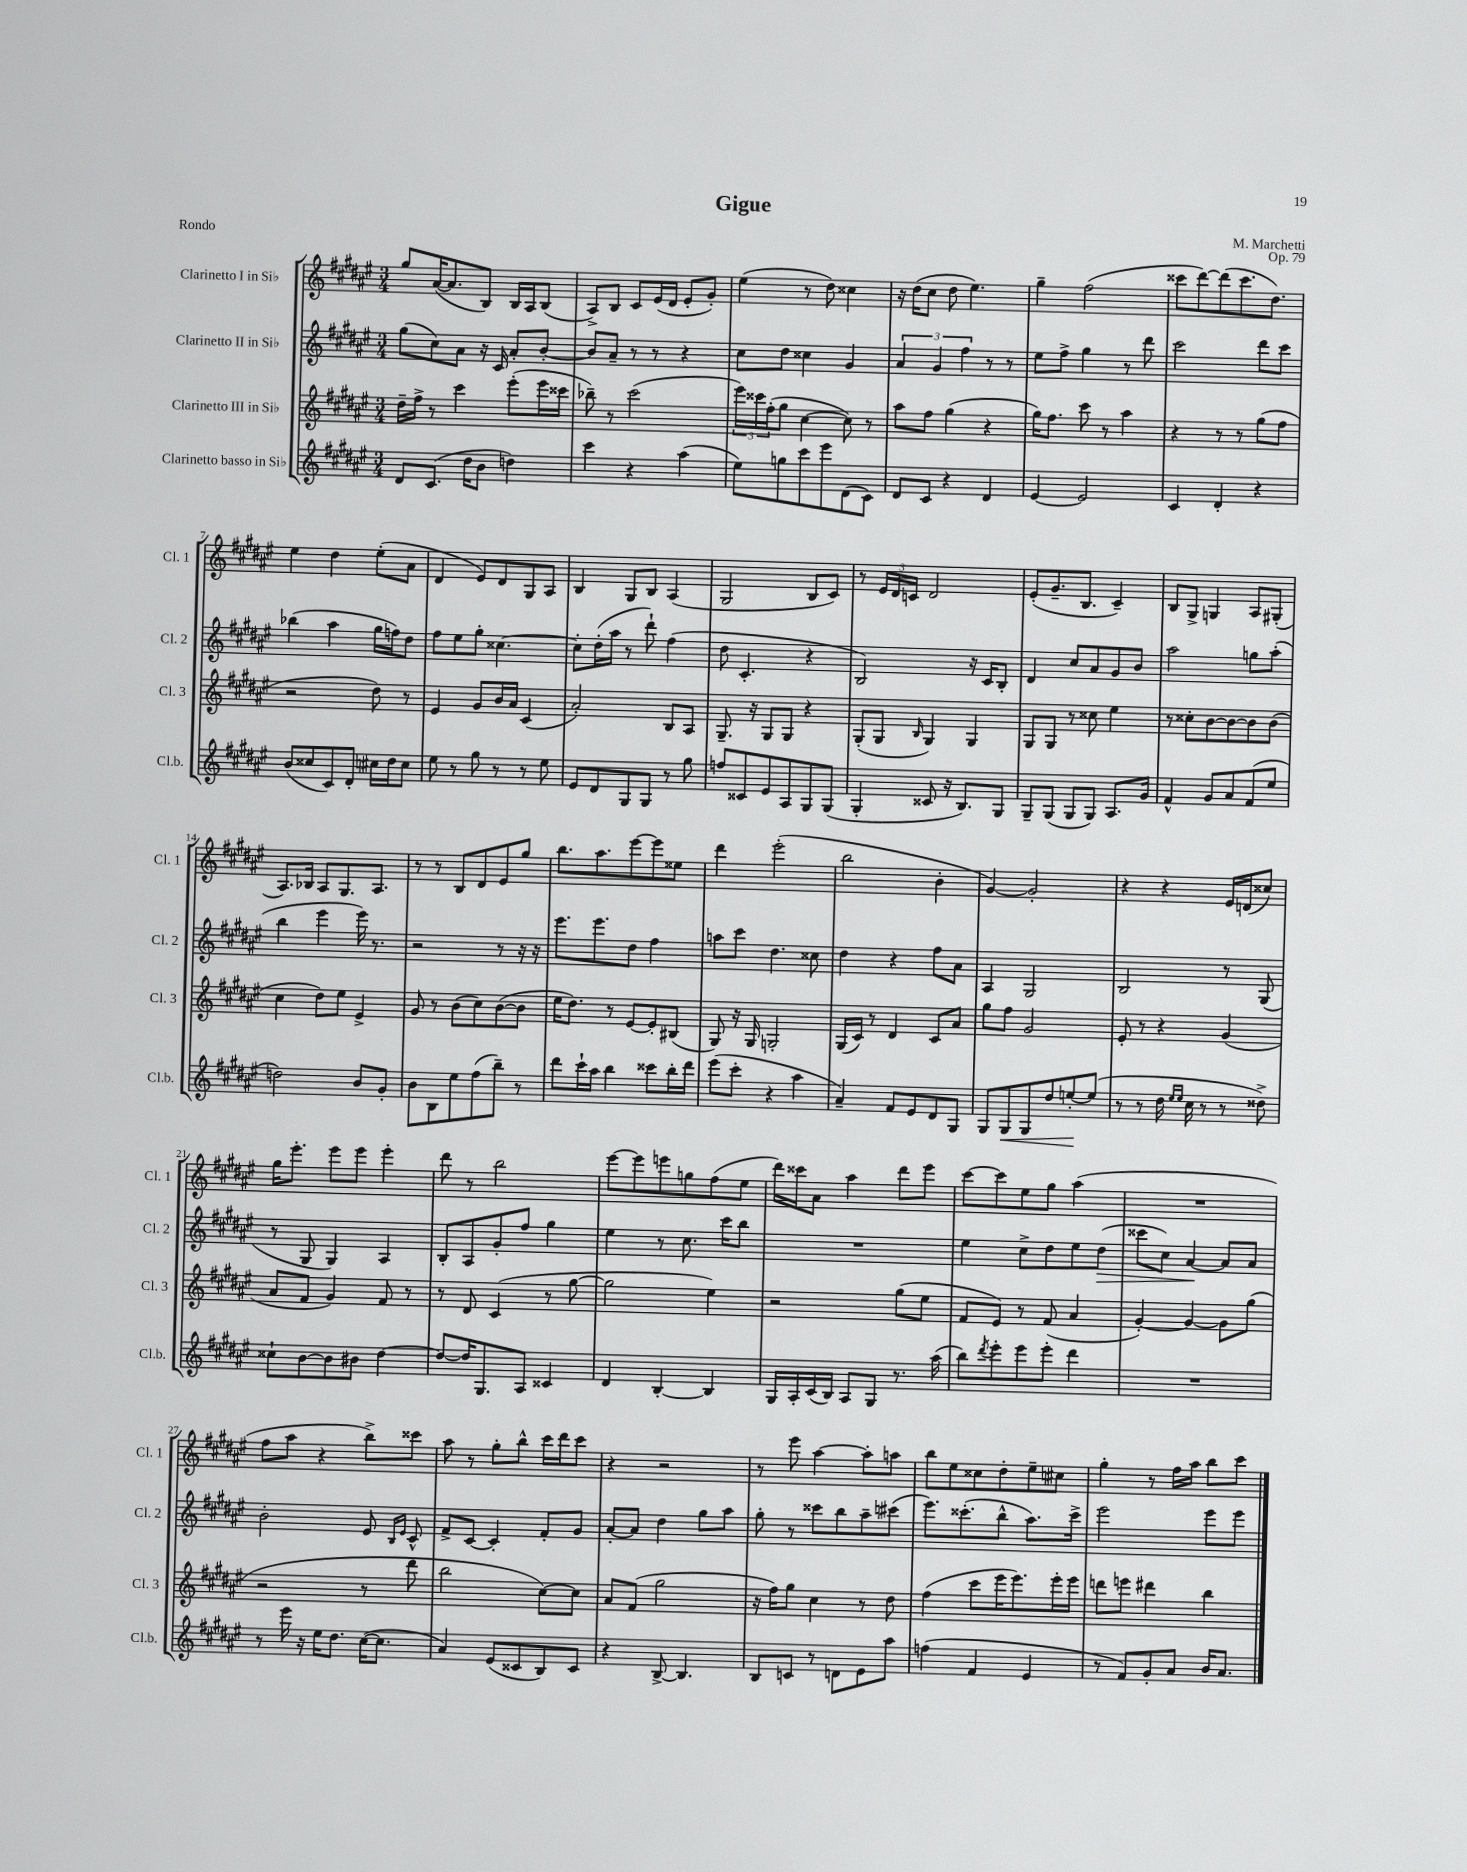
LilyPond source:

\header { title = "Gigue" composer = "M. Marchetti" opus = "Op. 79" piece = "Rondo" }
<<
\new StaffGroup <<
\new Staff = "s0" \with { instrumentName = "Clarinetto I in Sib" shortInstrumentName = "Cl. 1" } {
    \clef treble \key fis \major \numericTimeSignature \time 3/4
    gis''8 ais'16~( ais'8. b8) b16 ais16 b8( |
    ais8->) b8 cis'8 eis'16( dis'16 eis'8-. gis'8-.) |
    eis''4( r8 dis''8) cisis''4 |
    r16 dis''16( cis''8 dis''8 eis''4.) |
    gis''4-- fis''2( |
    cisis'''8 dis'''8~) dis'''8( cisis'''8. dis''8.) |
    eis''4 dis''4 eis''8-.( ais'8 |
    dis'4 eis'8) dis'8 gis8 ais8 |
    b4 gis8 b8 ais4( |
    gis2 b8 cis'8) |
    r8 \tuplet 3/2 { eis'16 dis'16 c'16 } dis'2 |
    eis'8-.( gis'8.-- b8. cis'4--) |
    b8 gis8-> g4 ais8 gis8-.( |
    ais8.) bes16 ais8 gis8. ais8. |
    r8 r8 b8 dis'8 eis'8 gis''8 |
    b''8. ais''8. eis'''8~ eis'''8 eisis''8 |
    dis'''4 eis'''2-.( |
    b''2 b'4-. |
    gis'4~) gis'2-. |
    r4 r4 eis'16 d'16( cisis''8) |
    gis''16 eis'''8.-. eis'''8 eis'''8 eis'''4-. |
    dis'''8 r8 b''2 |
    eis'''8~ eis'''8 e'''8 g''8 fis''8( eis''8 |
    dis'''16) cisis'''16 ais'8 ais''4 dis'''8 eis'''8 |
    cis'''8~ cis'''8 eis''8 gis''8 ais''4( |
    R2. |
    fis''8 ais''8 r4 b''8->) cisis'''8 |
    ais''8 r8 gis''8-. b''8-^ cis'''16 dis'''16 cis'''8 |
    r4 r2 |
    r8 eis'''8 ais''4~ ais''8-. a''8 |
    b''8 eis''8 cisis''8 dis''8-. eis''8-- cis''8 |
    gis''4-. r8 fis''16 ais''16 b''8 cis'''8 \bar "|." |
}
\new Staff = "s1" \with { instrumentName = "Clarinetto II in Sib" shortInstrumentName = "Cl. 2" } {
    \clef treble \key fis \major \numericTimeSignature \time 3/4
    gis''8( cis''8) ais'8 r16 cis'16 ais'8-. b'8~-. |
    b'8 ais'8-- r8 r8 r4 |
    cis''8 dis''8 cisis''4 gis'4 |
    \tuplet 3/2 { ais'4 gis'4 fis''4 } r8 r8 |
    eis''8 fis''8-> gis''4 r8 dis'''8 |
    cis'''2 dis'''8 cis'''8 |
    bes''4( ais''4 gis''16 f''16) dis''8 |
    fis''8 eis''8 gis''8-. cisis''4.~ |
    cisis''8-. dis''16-.( ais''16 r8 dis'''8-!) fis''4( |
    dis''8 cis'4.-. r4 |
    b2) r16 cis'16 b8-. |
    dis'4 cis''8 ais'8 gis'8 b'8 |
    ais''2 g''8 ais''8-.( |
    b''4 eis'''4 eis'''16) r8. |
    r2 r8 r16 r16 |
    eis'''8. eis'''8. dis''8 fis''4 |
    a''8 cis'''8 dis''4. cisis''8 |
    dis''4 r4 fis''8 ais'8 |
    ais4 gis2 |
    b2 r8 gis8( |
    r8 gis8 gis4) ais4 |
    b8-. ais8 gis'8-. fis''8 gis''4 |
    eis''4 r8 cis''8. cis'''16 b''8 |
    R2. |
    eis''4 cis''8-> dis''8 eis''8 dis''8\>( |
    cisis'''8 cis''8) ais'4~\! ais'8 ais'8 |
    b'2-. eis'8 \grace { b16 eis'16 } cis'8-^ |
    fis'8-> cis'8~ cis'4-. fis'8-. gis'8 |
    ais'8~-. ais'8 dis''4 gis''8 ais''8 |
    gis''8-. r8 cisis'''8 b''8 ais''8-- cis'''8( |
    eis'''8.) cisis'''8.-.( b''8-^ ais''8.) cisis'''16-> |
    eis'''2 eis'''8 eis'''8 \bar "|." |
}
\new Staff = "s2" \with { instrumentName = "Clarinetto III in Sib" shortInstrumentName = "Cl. 3" } {
    \clef treble \key fis \major \numericTimeSignature \time 3/4
    dis''16-- fis''16-> r8 cis'''4 eis'''8-.( eis'''16 cisis'''16 |
    bes''8--) r8 cis'''2( |
    \tuplet 3/2 { eis'''16) cisis'''16 fis''16-.( } gis''8 cis''4~ cis''8) r8 |
    ais''8 fis''8 gis''4( r4 |
    gis''16) fis''8. cis'''8 r8 ais''4 |
    r4 r8 r8 gis''8( fis''8 |
    r2 dis''8) r8 |
    eis'4 gis'8 b'16 ais'16 cis'4( |
    ais'2-.) b8 ais8 |
    gis8.-- r16 gis8 gis8 r4 |
    gis8-.( gis8 \grace { b16 } gis4) gis4 |
    gis8 gis8 r8 cisis''8 eis''4 |
    r8 cisis''8-. b'8~ b'8~ b'8 b'8( |
    cis''4 dis''8) eis''8 eis'4-> |
    gis'8 r8 b'8( cis''8) b'8~( b'8 |
    eis''16 dis''8.) r8 eis'8~ eis'8-. bis8( |
    gis8) r16 gis16 g2-. |
    gis16( cis'16) r8 dis'4 cis'8 ais'8 |
    gis''8 fis''8 gis'2 |
    eis'8-. r8 r4 gis'4( |
    ais'8 fis'8 gis'4) fis'8 r8 |
    r8 dis'8 cis'4( r8 gis''8~ |
    gis''2 eis''4) |
    r2 gis''8( eis''8 |
    fis'8 eis'8) r8 fis'8( ais'4 |
    gis'4~-.) gis'4~ gis'8 gis''8( |
    r2 r8 dis'''8 |
    b''2 cis''8~) cis''8 |
    ais'8 fis'8( gis''2 |
    r16 fis''16) gis''8 cis''4 r8 dis''8 |
    fis''4( cis'''8 eis'''16 eis'''8.) eis'''16-. eis'''16 |
    d'''8 e'''8 dis'''4 b''4 \bar "|." |
}
\new Staff = "s3" \with { instrumentName = "Clarinetto basso in Sib" shortInstrumentName = "Cl.b." } {
    \clef treble \key fis \major \numericTimeSignature \time 3/4
    dis'8 cis'8.( dis''16 b'8 d''4) |
    cis'''4 r4 ais''4( |
    eis''8) g''8 cis'''8 eis'''8 dis'8( cis'8) |
    dis'8 cis'8 r4 dis'4 |
    eis'4~ eis'2 |
    cis'4 dis'4-. r4 |
    b'8( cisis''8 cis'8) dis'8-. cis''16 dis''16 cis''8 |
    eis''8 r8 gis''8 r8 r8 eis''8 |
    eis'8 dis'8 gis8 gis8 r8 gis''8 |
    f''8 cisis'8 eis'8 ais8 gis8 gis8( |
    gis4-. cisis'8 r16 b8.) gis8 |
    gis8-- gis8( gis8 gis8) ais8. gis'16 |
    fis'4-^ gis'8 ais'8 fis'8( eis''8 |
    d''2) b'8 gis'8-. |
    b'8 b8 eis''8 fis''8( b''8--) r8 |
    dis'''8 cis'''16-! ais''16 b''4 cisis'''8 b''16-. dis'''16 |
    eis'''8( cis'''8-. r4 ais''4 |
    ais'4--) fis'8 eis'8 dis'8 gis8 |
    gis8 gis8\< gis8 dis''8 e''8~-.\! e''8( |
    r8 r8 dis''16 \grace { eis''16 eis''16 } cis''16 r8 r8 disis''8->) |
    cisis''8-! b'8~ b'8 bis'8 dis''4~ |
    dis''8~ dis''16 gis8. ais8 cisis'4 |
    dis'4 b4~-. b4 |
    gis16 ais16-. cis'16( b16) ais8 gis8 r8. ais''16( |
    b''8) \acciaccatura { dis'''8 } eis'''8-. eis'''8 eis'''8-. dis'''4 |
    R2. |
    r8 eis'''16 r16 eis''16 dis''8. cis''16~( cis''8. |
    ais'4) eis'8( cisis'8 b8) cisis'8 |
    r4 b8~-> b4. |
    b8 c'8 r8 d'8 eis'8 ais''8 |
    f''4( fis'4 eis'4 |
    r8 fis'8) gis'8-. ais'8 b'16 ais'8. \bar "|." |
}
>>
>>
